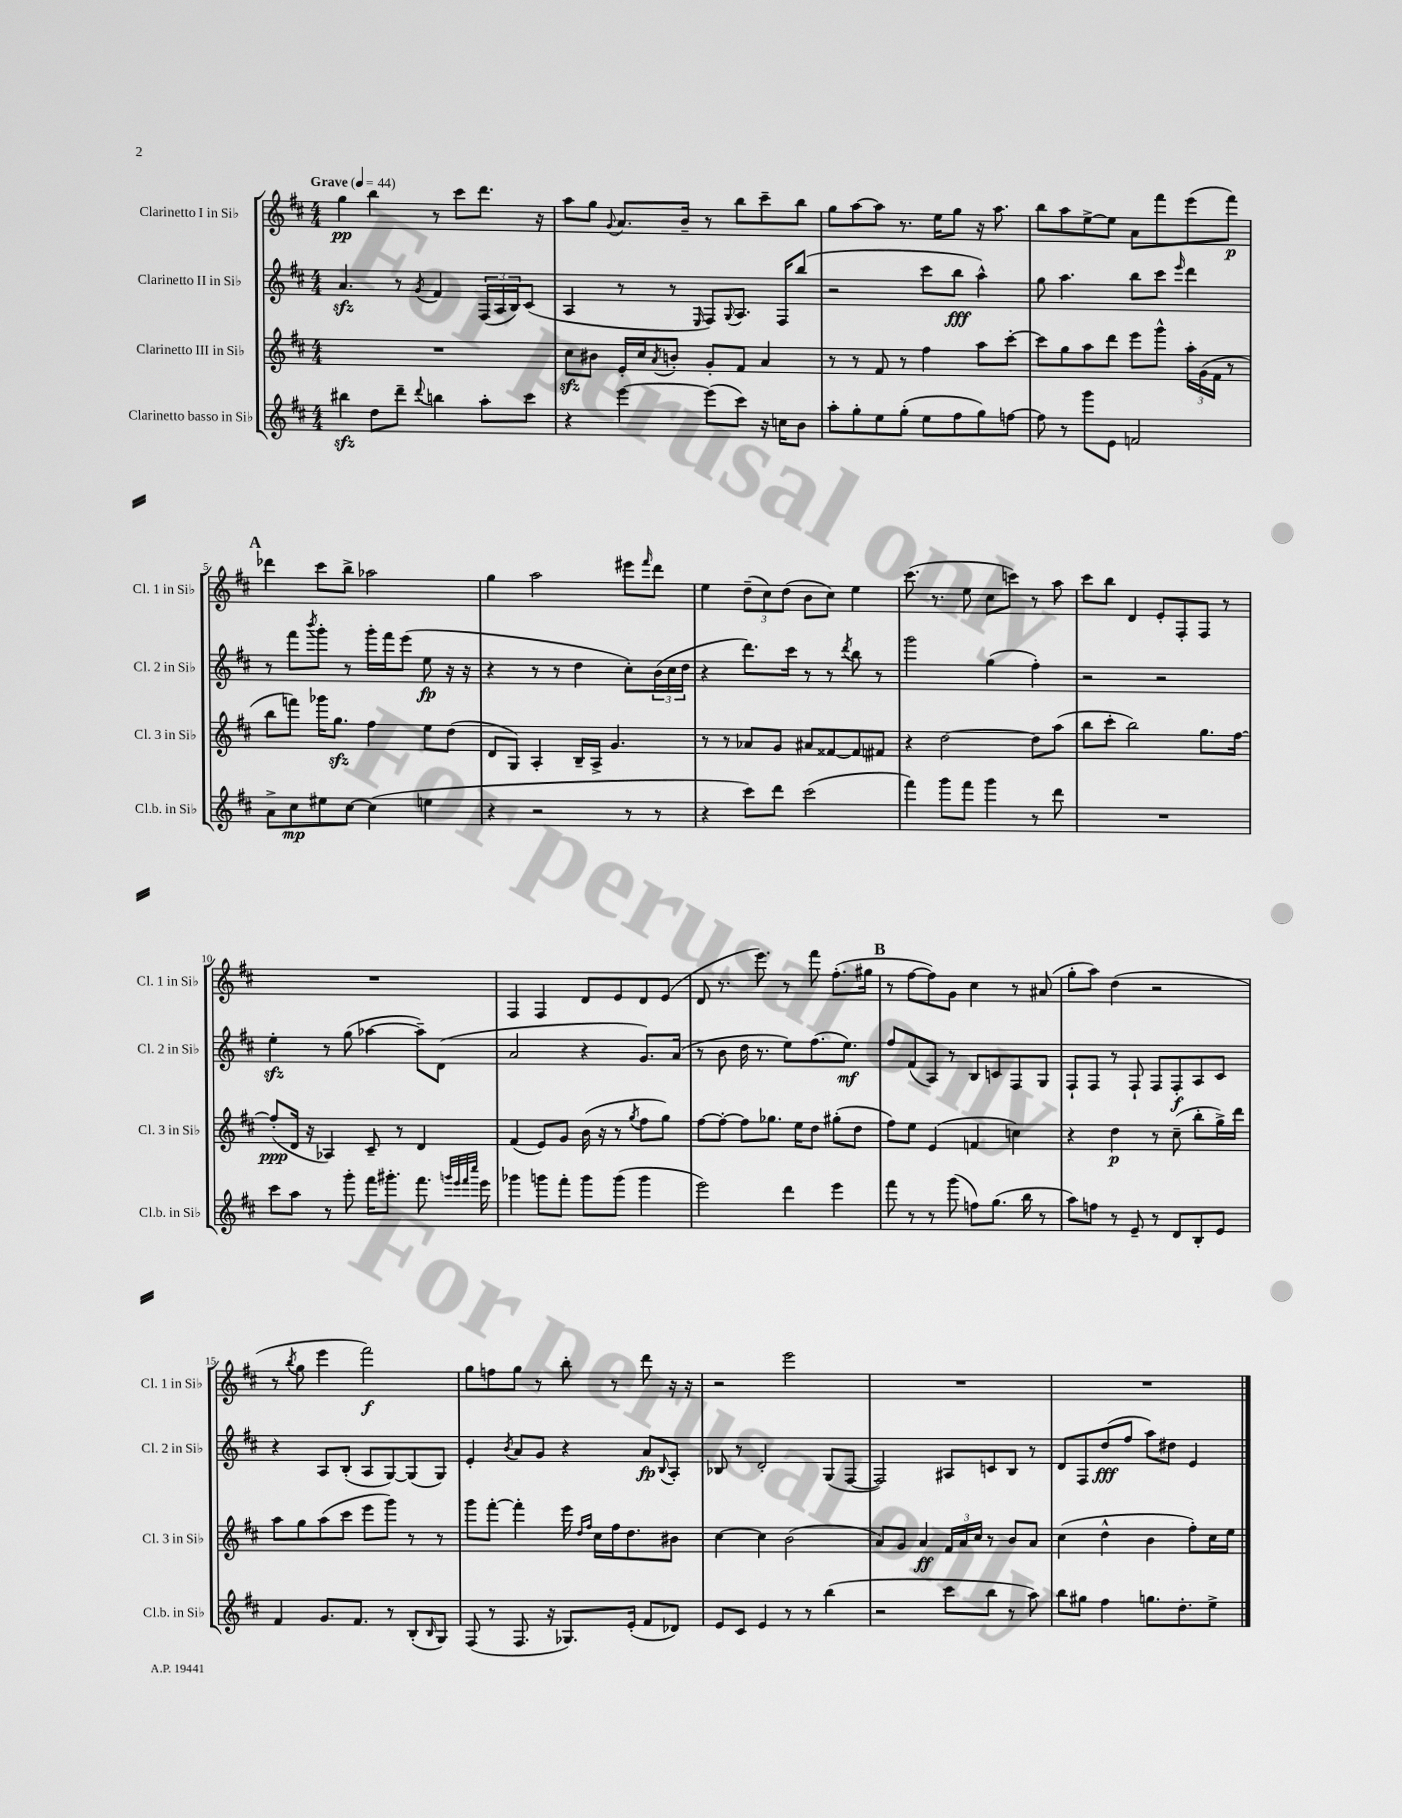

**kern	**dynam	**kern	**dynam	**kern	**dynam	**kern	**dynam
*part4	*part4	*part3	*part3	*part2	*part2	*part1	*part1
*staff4	*staff4	*staff3	*staff3	*staff2	*staff2	*staff1	*staff1
*I"Clarinetto basso in Si♭	*	*I"Clarinetto III in Si♭	*	*I"Clarinetto II in Si♭	*	*I"Clarinetto I in Si♭	*
*I'Cl.b. in Si♭	*	*I'Cl. 3 in Si♭	*	*I'Cl. 2 in Si♭	*	*I'Cl. 1 in Si♭	*
*clefG2	*	*clefG2	*	*clefG2	*	*clefG2	*
*k[f#c#]	*	*k[f#c#]	*	*k[f#c#]	*	*k[f#c#]	*
*M4/4	*	*M4/4	*	*M4/4	*	*M4/4	*
*MM44	*	*MM44	*	*MM44	*	*MM44	*
=1	=1	=1	=1	=1	=1	=1	=1
!	!	!	!	!	!	!LO:TX:a:B:t=Grave	!
4bb#Xzz\	.	1r	.	4.azz/	.	4gg\	pp
8dd\L	.	.	.	.	.	4bb\	.
8ddd~\J	.	.	.	8r	.	.	.
8qqddd/	.	.	.	8qg/	.	.	.
4bbn\	.	.	.	4f#/	.	8r	.
.	.	.	.	.	.	8ccc#\L	.
8aa'\L	.	.	.	(24F#/LL	.	8.ddd\J	.
.	.	.	.	24A/	.	.	.
.	.	.	.	24B/J)	.	.	.
8ccc#\J	.	.	.	(8c#/J	.	.	.
.	.	.	.	.	.	16r	.
=2	=2	=2	=2	=2	=2	=2	=2
4r	.	8cc#zz\L	.	4A/	.	8aa\L	.
.	.	8b#X\J	.	.	.	8gg\J	.
.	.	.	.	.	.	8qqg/	.
[4eee\	.	16e'/LL	.	8r	.	8.a/L	.
.	.	16cc#/J	.	.	.	.	.
.	.	8qa/	.	.	.	.	.
.	.	8bn'/J	.	8r	.	.	.
.	.	.	.	.	.	16b~/Jk	.
.	.	.	.	16qqE/	.	.	.
(8eee\L]	.	8g'/L	.	8F#/L)	.	8r	.
.	.	.	.	8qqG/	.	.	.
8ccc#\J)	.	8f#/J	.	8.A/J	.	8bb\L	.
16r	.	4a/	.	.	.	8ccc#~\	.
16ccn\KL	.	.	.	16F#/KL	.	.	.
8b\J	.	.	.	(8bb/J	.	8bb\J	.
=3	=3	=3	=3	=3	=3	=3	=3
8aa'\L	.	8r	.	2r	.	8gg\L	.
8gg'\	.	8r	.	.	.	[8aa\	.
8ee\	.	8f#/	.	.	.	8aa\J]	.
(8gg'\J	.	8r	.	.	.	8.r	.
8ee\L	.	4ff#\	.	8ccc#\L	.	.	.
.	.	.	.	.	.	16ee\KL	.
8ff#\	.	.	.	8bb\J	fff	8gg\J	.
8gg\)	.	8aa\L	.	4aa^^\)	.	16r	.
.	.	.	.	.	.	8.aa\	.
[8ffn\J	.	[8ccc#'\J	.	.	.	.	.
=4	=4	=4	=4	=4	=4	=4	=4
8ff\]	.	8ccc#\L]	.	8gg\	.	8bb\L	.
8r	.	8gg\	.	4.aa\	.	8aa\	.
8ggg\L	.	8aa\	.	.	.	[8ee^\	.
8e\J	.	8ddd\J	.	.	.	8ee\J]	.
2fn/	.	8eee\L	.	8bb\L	.	8a\L	.
.	.	8ggg^^\J	.	8ccc#\J	.	8fff#\	.
.	.	.	.	16qqeee/	.	.	.
.	.	24aa'\LL	.	4ddd\	.	(8eee\	.
.	.	(24g\	.	.	.	.	.
.	.	24f#\JJ	.	.	.	.	.
.	.	8r	.	.	.	8fff#\J)	p
!!LO:LB:g=z
!!LO:REH:place=s1:t=A
=5	=5	=5	=5	=5	=5	=5	=5
8a^\L	.	8bb\L	.	8r	.	4ddd-X\	.
8cc#\	mp	8fffn\J)	.	8fff#\L	.	.	.
.	.	.	.	8qbbb/	.	.	.
8ee#X\	.	16ggg-X\KL	.	8ggg'\J	.	8ccc#\L	.
.	.	8.ggzz\J	.	.	.	.	.
[8cc#\J	.	.	.	8r	.	8bb^\J	.
(4cc#\]	.	4ff#\	.	16ggg'\LL	.	2aa-X\	.
.	.	.	.	16fff#\J	.	.	.
.	.	.	.	(8eee\J	.	.	.
4een\	.	8ee\L	.	8ee\	fp	.	.
.	.	(8dd\J	.	16r	.	.	.
.	.	.	.	16r	.	.	.
=6	=6	=6	=6	=6	=6	=6	=6
4r	.	8d/L	.	4r	.	4gg\	.
.	.	8G/J)	.	.	.	.	.
2r	.	4A'/	.	8r	.	2aa\	.
.	.	.	.	8r	.	.	.
.	.	16B~/LL	.	4dd\	.	.	.
.	.	16A^/JJ	.	.	.	.	.
.	.	4.g/	.	.	.	.	.
8r	.	.	.	8cc#'\L)	.	8eee#X\L	.
.	.	.	.	.	.	16qqfff#/	.
8r	.	.	.	(24b\L	.	8ddd\J	.
.	.	.	.	24cc#\	.	.	.
.	.	.	.	24dd\JJ	.	.	.
=7	=7	=7	=7	=7	=7	=7	=7
4r	.	8r	.	4r	.	4ee\	.
.	.	8r	.	.	.	.	.
8ccc#\L)	.	8a-X/L	.	8.ddd\L)	.	(12dd~\L	.
.	.	.	.	.	.	12cc#\)	.
8ddd\J	.	8g/J	.	.	.	.	.
.	.	.	.	.	.	(12dd\J	.
.	.	.	.	16ccc#\Jk	.	.	.
(2ccc#\	.	8a#X/L	.	8r	.	8b\L	.
.	.	[8f##X/	.	8r	.	8cc#\J)	.
.	.	.	.	8qddd/	.	.	.
.	.	8f##/]	.	8bb\	.	4ee\	.
.	.	8f#X/J	.	8r	.	.	.
=8	=8	=8	=8	=8	=8	=8	=8
4fff#\)	.	4r	.	2ggg\	.	(8.ccc#\	.
.	.	.	.	.	.	8.r	.
8ggg\L	.	[2dd\	.	.	.	.	.
8fff#\J	.	.	.	.	.	8ee\	.
4ggg\	.	.	.	(4gg\	.	8cc#\L	.
.	.	.	.	.	.	8cccn\J)	.
8r	.	8dd\L]	.	4ff#'\)	.	8r	.
8ddd\	.	(8aa\J	.	.	.	8aa\	.
=9	=9	=9	=9	=9	=9	=9	=9
1r	.	8bb\L	.	2r	.	8ccc#\L	.
.	.	8ccc#'\J	.	.	.	8bb\J	.
.	.	2bb\)	.	.	.	4d/	.
.	.	.	.	2r	.	8e'/L	.
.	.	.	.	.	.	8F#'/	.
.	.	8.gg\L	.	.	.	8F#/J	.
.	.	.	.	.	.	8r	.
.	.	[16ff#\Jk	.	.	.	.	.
!!LO:LB:g=z
=10	=10	=10	=10	=10	=10	=10	=10
8ccc#\L	.	(8ff#'/L]	ppp	4eezz'\	.	1r	.
8aa\J	.	16d/Jk	.	.	.	.	.
.	.	16r	.	.	.	.	.
8r	.	4A-X/)	.	8r	.	.	.
8ggg'\	.	.	.	(8gg\	.	.	.
16fff#\KL	.	8c#~/	.	[4aa-X\	.	.	.
8.ggg#X'\J	.	.	.	.	.	.	.
.	.	8r	.	.	.	.	.
8.fff#\	.	4d/	.	8aa-~\L])	.	.	.
.	.	.	.	(8d\J	.	.	.
32qqgggn/LLL	.	.	.	.	.	.	.
32qqeee/	.	.	.	.	.	.	.
32qqfff#/	.	.	.	.	.	.	.
32qqcccc#/JJJ	.	.	.	.	.	.	.
16eee\	.	.	.	.	.	.	.
=11	=11	=11	=11	=11	=11	=11	=11
4ggg-X\	.	(4f#/	.	2a/	.	4F#/	.
8gggn\L	.	8e/L)	.	.	.	4F#/	.
8fff#'\J	.	8g/J	.	.	.	.	.
8ggg\L	.	(16b\	.	4r	.	8d/L	.
.	.	16r	.	.	.	.	.
(8ggg\J	.	8r	.	.	.	8e/	.
.	.	8qgg/	.	.	.	.	.
4ggg\	.	8ff#\L	.	8.g/L)	.	8d/	.
.	.	8gg\J)	.	.	.	(8e/J	.
.	.	.	.	(16a/Jk	.	.	.
=12	=12	=12	=12	=12	=12	=12	=12
2eee\)	.	[8ff#\L	.	8r	.	8d/	.
.	.	8ff#'\J_	.	8b\	.	8.r	.
.	.	8ff#\L]	.	16dd\	.	.	.
.	.	.	.	8.r	.	8.eee\)	.
.	.	8.gg-X\J	.	.	.	.	.
4ddd\	.	.	.	8ee\L)	.	8r	.
.	.	16ee\KL	.	.	.	.	.
.	.	8dd\J	.	(8.ff#\	.	8fff#\	.
4eee\	.	(8gg#X'\L	.	.	.	(8.ff#'\L	.
.	.	.	.	8.ee\J)	mf	.	.
.	.	8dd\J	.	.	.	.	.
.	.	.	.	.	.	16gg#X\Jk	.
!!LO:REH:place=s1:t=B
=13	=13	=13	=13	=13	=13	=13	=13
8fff#\	.	8ff#\L)	.	8ff#/L	.	8r	.
8r	.	8ee\J	.	(8f#/	.	[8ff#\L	.
8r	.	(4e/	.	8A/J)	.	8ff#\])	.
(8ggg\	.	.	.	8r	.	8g\J	.
8ffn\L)	.	4fn/	.	8B/L	.	4cc#\	.
(8.gg\J	.	.	.	8cn/	.	.	.
.	.	4ccn\)	.	8F#/	.	8r	.
16bb\	.	.	.	.	.	.	.
8r	.	.	.	8G/J	.	(8a#X/	.
=14	=14	=14	=14	=14	=14	=14	=14
8aa\L)	.	4r	.	8F#`/L	.	8gg'\L	.
8ffn\J	.	.	.	8F#/J	.	8aa\J)	.
8r	.	4dd\	p	8r	.	(4dd\	.
8e~/	.	.	.	8F#`/	.	.	.
8r	.	8r	.	8F#/L	.	2r	.
8d/L	.	(8cc#~\	.	8F#'/	f	.	.
8B'/	.	8bb'\L	.	8A/	.	.	.
8e/J	.	16gg^\L)	.	8c#/J	.	.	.
.	.	16ddd\JJ	.	.	.	.	.
!!LO:LB:g=z
=15	=15	=15	=15	=15	=15	=15	=15
4f#/	.	8aa\L	.	4r	.	8r	.
.	.	.	.	.	.	8qbb/	.
.	.	8gg\	.	.	.	8gg\	.
8.g/L	.	(8aa\	.	8A/L	.	4eee\	.
.	.	8ccc#\J	.	(8B'/J	.	.	.
8.f#/J	.	.	.	.	.	.	.
.	.	8eee\L	.	8A/L	.	2fff#\)	f
8r	.	8ggg\J)	.	[8G/)	.	.	.
(8B'/L	.	8r	.	(8G/]	.	.	.
16qqB/	.	.	.	.	.	.	.
8G/J)	.	8r	.	8G/J)	.	.	.
=16	=16	=16	=16	=16	=16	=16	=16
(8F#/	.	8ggg\L	.	4e'/	.	8gg\L	.
8r	.	[8fff#'\J	.	.	.	8ffn\	.
.	.	.	.	8qb/	.	.	.
8.F#/	.	4fff#'\]	.	8a/L	.	8gg\J	.
.	.	.	.	8g/J	.	8r	.
16r	.	.	.	.	.	.	.
8.G-X/L)	.	16eee\	.	4r	.	8bb'\	.
.	.	16qqdd/LL	.	.	.	.	.
.	.	16qqff#/JJ	.	.	.	.	.
.	.	16cc#\LL	.	.	.	.	.
.	.	16ff#\J	.	.	.	8r	.
(16e'/Jk	.	8.dd\	.	.	.	.	.
8f#/L	.	.	.	8a/L	fp	8ddd\	.
.	.	.	.	8qqB/	.	.	.
8d-X/J)	.	8b#X\J	.	8A'/J	.	16r	.
.	.	.	.	.	.	16r	.
=17	=17	=17	=17	=17	=17	=17	=17
8e/L	.	[4cc#\	.	8B-X/	.	2r	.
8c#/J	.	.	.	8r	.	.	.
4e/	.	4cc#\]	.	2d'/	.	.	.
8r	.	(2b\	.	.	.	2eee\	.
8r	.	.	.	.	.	.	.
(4bb\	.	.	.	(8G/L	.	.	.
.	.	.	.	[8F#/J	.	.	.
=18	=18	=18	=18	=18	=18	=18	=18
2r	.	8a/L)	.	2F#/])	.	1r	.
.	.	8g/J	.	.	.	.	.
.	.	4a/	ff	.	.	.	.
8ccc#\L	.	24f#/LL	.	8A#X/L	.	.	.
.	.	24a/	.	.	.	.	.
.	.	24cc#/JJ	.	.	.	.	.
8bb\J	.	8r	.	8cn/	.	.	.
8r	.	8b/L	.	8B/J	.	.	.
8aa\)	.	8a/J	.	8r	.	.	.
=19	=19	=19	=19	=19	=19	=19	=19
8bb\L	.	(4cc#\	.	8d/L	.	1r	.
8gg#X\J	.	.	.	8F#/	.	.	.
4ff#\	.	4dd^^\	.	(8dd/	fff	.	.
.	.	.	.	8ff#/J	.	.	.
8.ggn\L	.	4b\	.	8aa\L)	.	.	.
.	.	.	.	8dd#X\J	.	.	.
8.dd'\	.	.	.	.	.	.	.
.	.	8ff#'\L)	.	4e/	.	.	.
8ee^\J	.	16cc#\L	.	.	.	.	.
.	.	16ee\JJ	.	.	.	.	.
==	==	==	==	==	==	==	==
*-	*-	*-	*-	*-	*-	*-	*-
